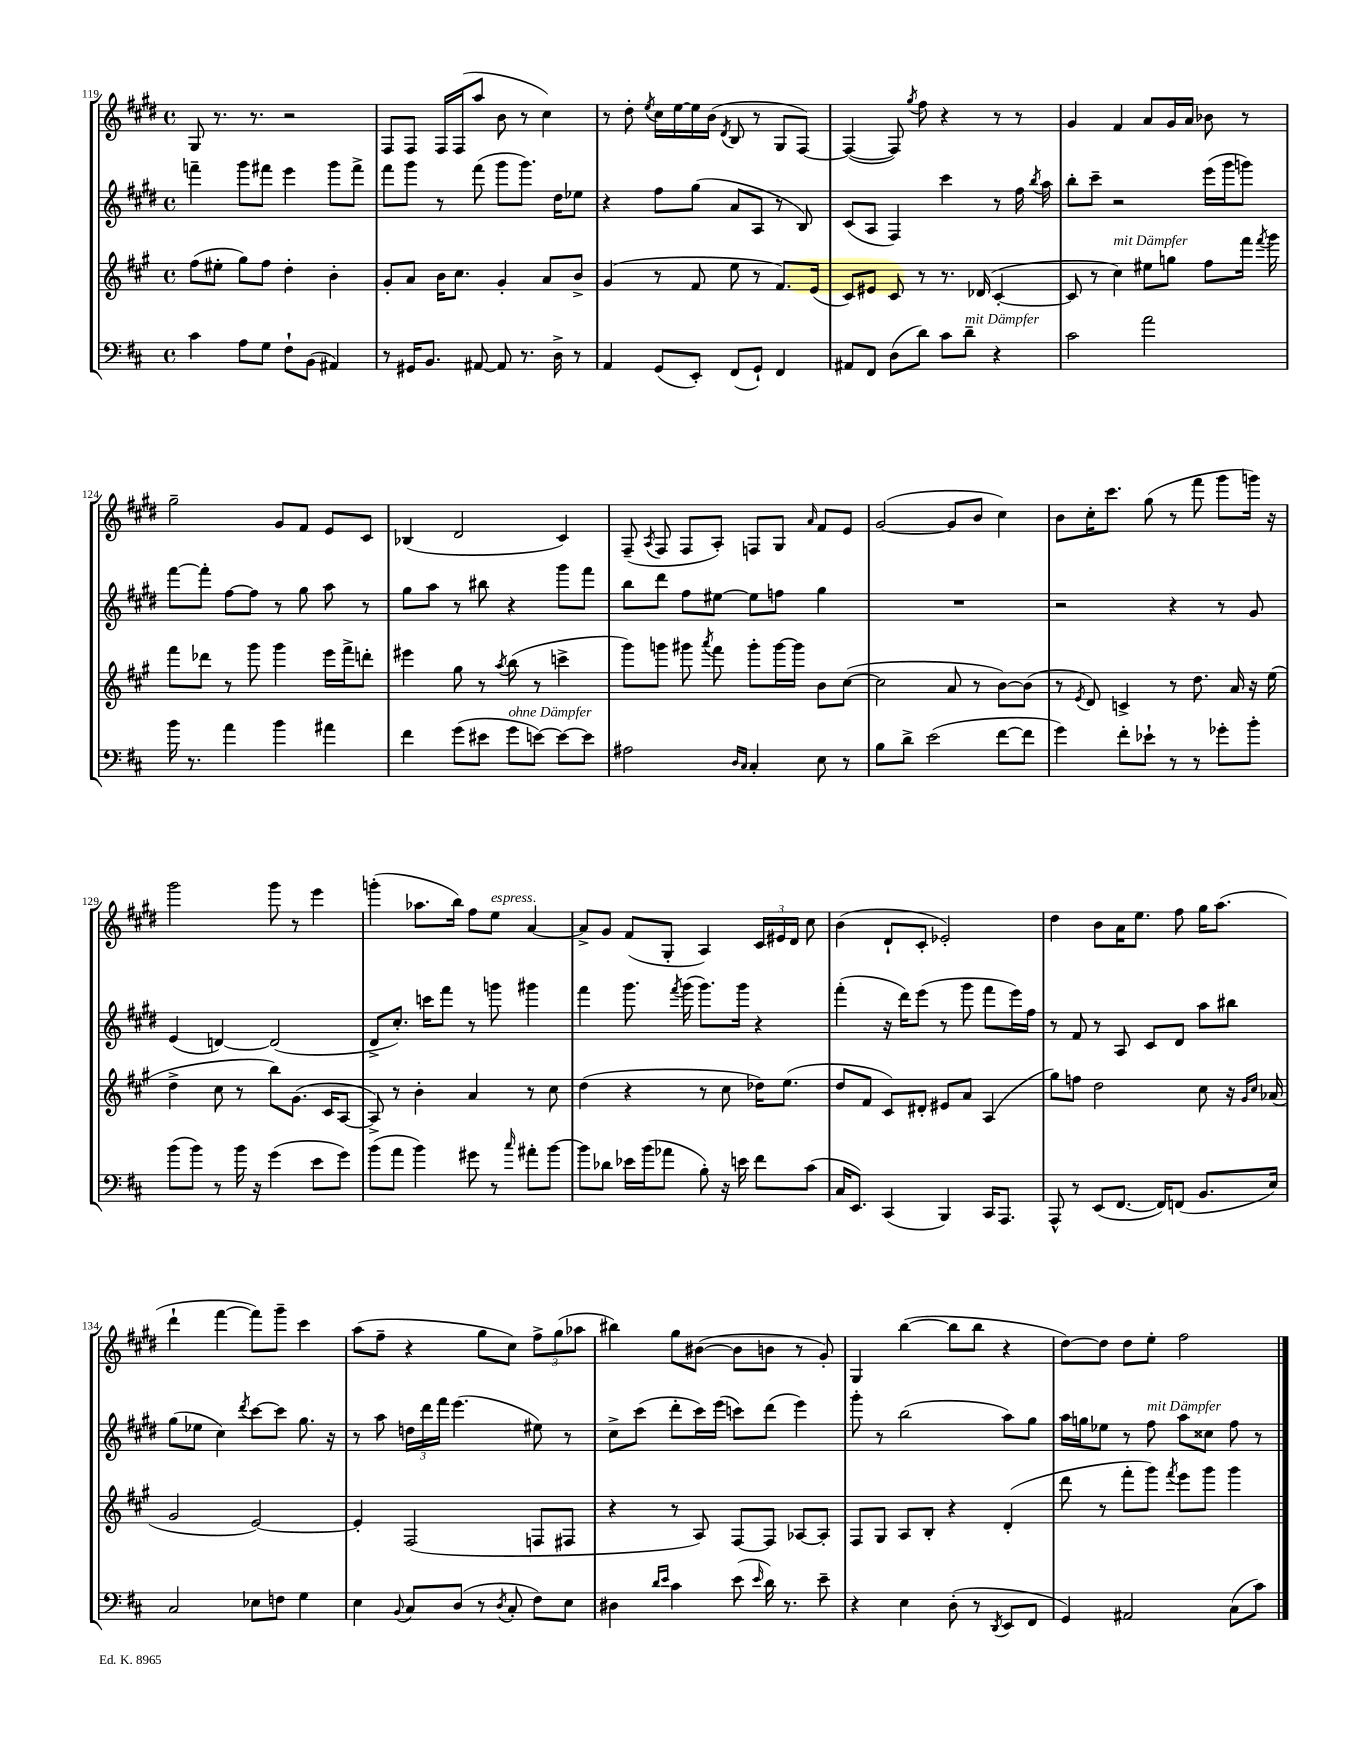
<<
\new StaffGroup <<
\new Staff = "s0" {
    \clef treble \key e \major \defaultTimeSignature \time 4/4
    \autoBeamOff gis8 r8. r8. r2 |
    fis8[ fis8] fis16[ fis16( a''8] b'8 r8 cis''4) |
    r8 dis''8-. \acciaccatura { e''8 } cis''16[ e''16~ e''16 b'16]( \acciaccatura { dis'8 } b8 r8 gis8[ fis8]~) |
    fis4~( fis8) \acciaccatura { gis''8 } fis''8 r4 r8 r8 |
    gis'4 fis'4 a'8[ gis'16 a'16] bes'8 r8 |
    gis''2-- gis'8[ fis'8] e'8[ cis'8] |
    bes4( dis'2 cis'4) |
    fis8--( \acciaccatura { a8 } fis8 fis8[ a8]-.) f8[ gis8] \grace { a'16 } fis'8[ e'8] |
    gis'2~( gis'8[ b'8] cis''4) |
    b'8[ cis''16-. cis'''8.] gis''8( r8 fis'''8 gis'''8[ g'''16]) r16 |
    gis'''2 gis'''8 r8 e'''4 |
    g'''4-.( aes''8.[ b''16]) fis''8[ e''8]^\markup { \italic "espress." } a'4~ |
    a'8[-> gis'8] fis'8[( gis8]-. a4) \tuplet 3/2 { cis'16[ eis'16 dis'16] } cis''8 |
    b'4( dis'8[-! cis'8]-. ees'2-.) |
    dis''4 b'8[ a'16 e''8.] fis''8 gis''16[ a''8.]( |
    dis'''4-! fis'''4~ fis'''8[) gis'''8]-- cis'''4 |
    a''8[( fis''8]-- r4 gis''8[ cis''8]) \tuplet 3/2 { fis''8[-> gis''8( aes''8] } |
    bis''4) gis''8[ bis'8]~( bis'8[ b'8] r8 gis'8-.) |
    gis4 b''4~( b''8[ b''8] r4 |
    dis''8[~) dis''8] dis''8[ e''8]-. fis''2 \bar "|." |
}
\new Staff = "s1" {
    \clef treble \key e \major \defaultTimeSignature \time 4/4
    \autoBeamOff f'''4-- gis'''8[ fis'''8] e'''4 gis'''8[ fis'''8]-> |
    fis'''8[ gis'''8] r8 fis'''8( gis'''8[ gis'''8.]) dis''16[ ees''8] |
    r4 fis''8[ gis''8]( a'8[ a8] r8 b8) |
    cis'8[( a8] fis4) cis'''4 r8 fis''16 \acciaccatura { b''8 } a''16 |
    b''8[-. cis'''8]-- r2 e'''16[( gis'''16 g'''8]) |
    fis'''8[~ fis'''8]-. fis''8[~ fis''8] r8 gis''8 a''8 r8 |
    gis''8[ a''8] r8 bis''8 r4 gis'''8[ fis'''8] |
    b''8[ dis'''8] fis''8[ eis''8]~ eis''8[ f''8] gis''4 |
    R1 |
    r2 r4 r8 gis'8 |
    e'4( d'4~) d'2( |
    dis'8[-> cis''8.]-.) c'''16[ fis'''8] r8 g'''8 gis'''4 |
    fis'''4 gis'''8. \acciaccatura { fis'''8 } gis'''16( gis'''8.[) gis'''16] r4 |
    fis'''4-.( r16 dis'''16[) e'''8]( r8 gis'''8 fis'''8[ e'''16) fis''16] |
    r8 fis'8 r8 a8 cis'8[ dis'8] a''8[ bis''8] |
    gis''8[( ees''8] cis''4) \acciaccatura { dis'''8 } cis'''8[~ cis'''8] gis''8. r16 |
    r8 a''8 \tuplet 3/2 { d''16[ dis'''16 fis'''16] } e'''4.( eis''8) r8 |
    cis''8[-> cis'''8]( dis'''8[-. cis'''16) e'''16]( c'''8[) dis'''8]( e'''4) |
    gis'''8-. r8 b''2( a''8[) gis''8] |
    a''16[ g''16 ees''8] r8 fis''8^\markup { \italic "mit Dämpfer" } a''8[ cisis''8] fis''8 r8 \bar "|." |
}
\new Staff = "s2" {
    \clef treble \key a \major \defaultTimeSignature \time 4/4
    \autoBeamOff fis''8[( eis''8]-. gis''8[) fis''8] d''4-. b'4-. |
    gis'8[-. a'8] b'16[ cis''8.] gis'4-. a'8[ b'8]-> |
    gis'4( r8 fis'8 e''8 r8 fis'8.[) e'16]( |
    cis'8[) eis'8] cis'8 r8 r8. des'16( cis'4~-. |
    cis'8 r8 cis''4^\markup { \italic "mit Dämpfer" }) eis''8[ g''8] fis''8[ fis'''16] \acciaccatura { fis'''8 } gis'''16 |
    fis'''8[ des'''8] r8 gis'''8 gis'''4 e'''16[ fis'''16-> d'''8]-. |
    eis'''4 gis''8 r8 \acciaccatura { a''8 } b''8( r8 c'''4-> |
    gis'''8[) g'''8] gis'''8 \acciaccatura { a'''8 } fis'''8 gis'''8[-. gis'''16~ gis'''16] b'8[ cis''8]~( |
    cis''2 a'8 r8 b'8[~) b'8]( |
    r8 \acciaccatura { e'8 } d'8) c'4-> r8 d''8. a'16 r16 e''16( |
    d''4-> cis''8 r8 b''8[) gis'8.]( cis'16[ a8]~ |
    a8->) r8 b'4-. a'4 r8 cis''8 |
    d''4( r4 r8 cis''8 des''16[) e''8.]( |
    d''8[ fis'8] cis'8[) dis'8]-. eis'8[ a'8] a4( |
    gis''8[) f''8] d''2 cis''8 r16 \grace { gis'16[ cis''16] } aes'16( |
    gis'2 e'2~) |
    e'4-. fis2( f8[ fis8] |
    r4 r8 a8) fis8[~ fis8] aes8[~ aes8]-. |
    fis8[ gis8] a8[ b8]-. r4 d'4-.( |
    d'''8 r8 fis'''8[-. gis'''8]) \acciaccatura { fis'''8 } e'''8[ gis'''8] gis'''4 \bar "|." |
}
\new Staff = "s3" {
    \clef bass \key d \major \defaultTimeSignature \time 4/4
    \autoBeamOff cis'4 a8[ g8] fis8[-! b,8]( ais,4) |
    r8 gis,16[ b,8.] ais,8~ ais,8 r8. d16-> r8 |
    a,4 g,8[( e,8]-.) fis,8[( g,8]-!) fis,4 |
    ais,8[ fis,8] d8[( d'8]) cis'8[ d'8]--^\markup { \italic "mit Dämpfer" } r4 |
    cis'2 a'2 |
    b'16 r8. a'4 b'4 ais'4 |
    fis'4 g'8[( eis'8] g'8[^\markup { \italic "ohne Dämpfer" } e'8]~) e'8[~ e'8] |
    ais2 \grace { d16[ cis16] } cis4-. e8 r8 |
    b8[ d'8]-> e'2( fis'8[~ fis'8] |
    g'4) fis'8[-. ees'8]-! r8 r8 ges'8[-. b'8]-. |
    b'8[( b'8]) r8 b'16 r16 g'4( e'8[ g'8]) |
    b'8[( a'8] b'4) gis'8 r8 \grace { cis''16 } ais'8[-. b'8]~ |
    b'8[ des'8] ees'16[ b'16( aes'8] b8-.) r16 e'16 fis'8[ cis'8]( |
    cis16[ e,8.]) cis,4( b,,4) cis,16[ a,,8.] |
    a,,8-^ r8 e,8[( fis,8.]~ fis,16[) f,8]( b,8.[ e16]) |
    cis2 ees8[ f8] g4 |
    e4 \appoggiatura { b,8 } cis8[ d8]( r8 \acciaccatura { d8 } cis8-. fis8[) e8] |
    dis4 \grace { d'16[ e'16] } cis'4 e'8( \grace { e'16 } d'16) r8. e'8-- |
    r4 e4 d8-.( r8 \acciaccatura { d,8 } e,8[ fis,8] |
    g,4) ais,2 cis8[( cis'8]) \bar "|." |
}
>>
>>
\layout { \context { \Score currentBarNumber = #119 } }
